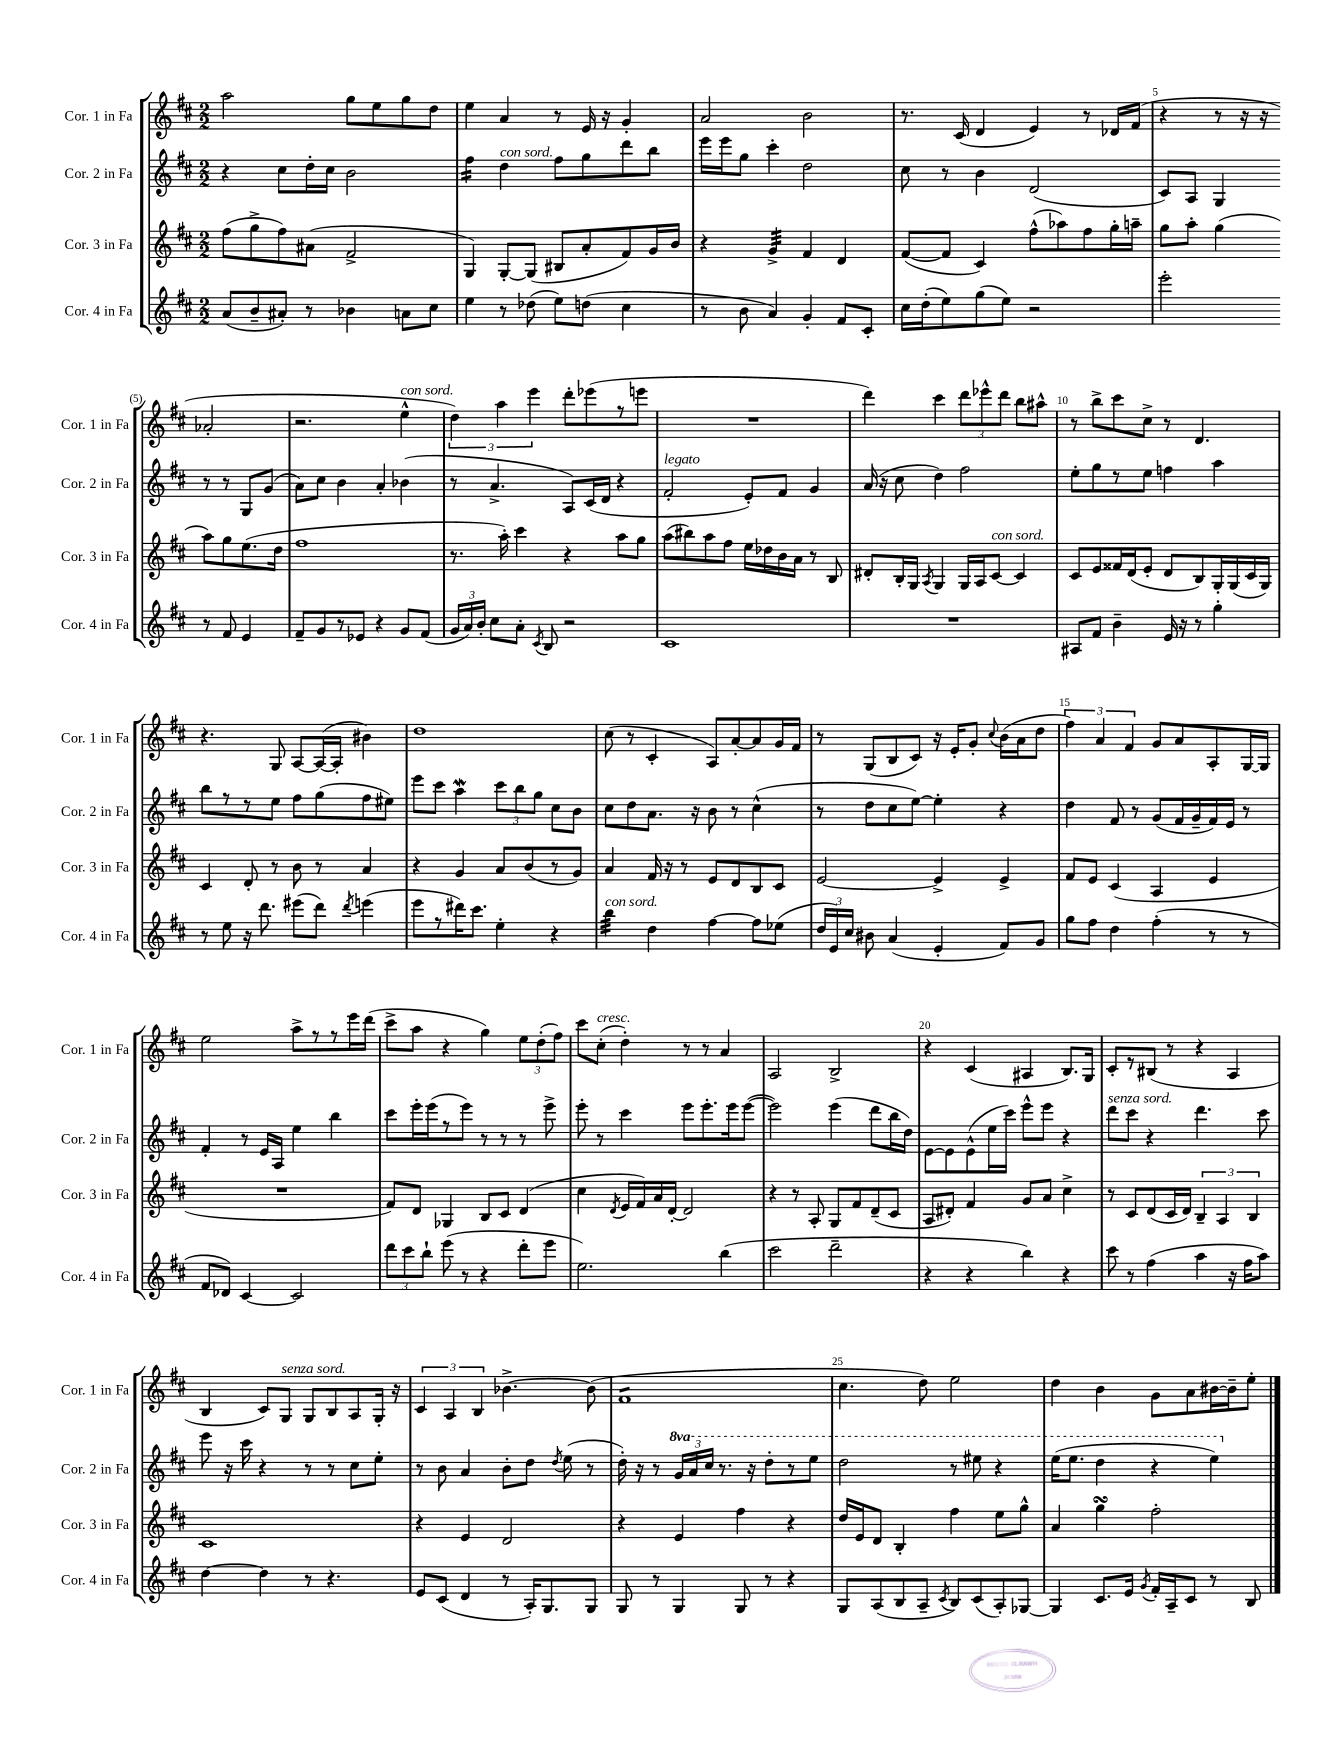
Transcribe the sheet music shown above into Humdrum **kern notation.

**kern	**kern	**kern	**kern
*staff4	*staff3	*staff2	*staff1
*clefG2	*clefG2	*clefG2	*clefG2
*k[f#c#]	*k[f#c#]	*k[f#c#]	*k[f#c#]
*M2/2	*M2/2	*M2/2	*M2/2
(8a/L	(8ff#\L	4r	2aa\
8b~/	8gg^\	.	.
8a#'/J)	8ff#\)	8cc#\L	.
8r	(8a#\J	16dd'\L	.
.	.	16cc#\JJ	.
4b-\	2f#^/	2b\	8gg\L
.	.	.	8ee\
8a\L	.	.	8gg\
8cc#\J	.	.	8dd\J
=	=	=	=
4ee\	4G/)	4ff#\	4ee\
8r	[8G'/L	4dd\	4a/
(8dd-\	(8G/]J	.	.
8ee\L)	8B#/L	8ff#\L	8r
(8dd\J	8a'/	8gg\	16e/
.	.	.	16r
4cc#\	8f#/)	8ddd\	4g'/
.	16g/L	8bb\J	.
.	16b/JJ	.	.
=	=	=	=
8r	4r	16eee\LL	2a/
.	.	16eee\J	.
8b\	.	8gg\J	.
4a/)	4g^/	4ccc#'\	.
4g'/	4f#/	2dd\	2b\
8f#/L	4d/	.	.
8c#'/J	.	.	.
=	=	=	=
16cc#\LL	([8f#/L	8cc#\	8.r
(16dd'\J	.	.	.
8ee\)	8f#/]J	8r	.
.	.	.	(16c#/
(8gg\	4c#/)	4b\	4d/
8ee\J)	.	.	.
2r	(8ff#^^\L	(2d/	4e/)
.	8aa-\)	.	.
.	8ff#\	.	8r
.	16gg'\L	.	16d-/LL
.	16aa~\JJ	.	(16f#/JJ
=	=	=	=
2eee'\	8gg\L	8c#/L)	4r
.	8aa'\J	8A/J	.
.	(4gg\	4G/	8r
.	.	.	16r
.	.	.	16r
8r	8aa\L)	8r	2a-'/
8f#/	8gg\	8r	.
4e/	(8.ee\	8G/L	.
.	.	(8g/J	.
.	16dd\Jk	.	.
=	=	=	=
8f#~/L	1ff#	8a\L)	2.r
8g/	.	8cc#\J	.
8r	.	4b\	.
8e-/J	.	.	.
4r	.	4a'/	.
8g/L	.	(4b-\	4ee^^\
(8f#/J	.	.	.
=	=	=	=
24g/LL	8.r	8r	6dd\)
24a/)	.	.	.
24b'/JJ	.	.	.
8cc#\L	.	4.a^/	.
.	.	.	6aa\
.	16aa'\)	.	.
8a'\J	4ccc#\	.	.
.	.	.	6eee\
8qc#/	.	.	.
8B/	.	.	.
2r	4r	8A/L)	8ddd'\L
.	.	(16c#/L	(8eee-\
.	.	16d/JJ	.
.	8aa\L	4r	8r
.	8gg\J	.	8eee\J
=	=	=	=
1c#	(8aa\L	2f#'/	1r
.	8bb#\)	.	.
.	8aa\	.	.
.	8ff#\J	.	.
.	16ee\LL	8e'/L)	.
.	16dd-\	.	.
.	16b\	8f#/J	.
.	16a\JJ	.	.
.	8r	4g/	.
.	8B/	.	.
=	=	=	=
1r	8d#'/L	(16a/	4ddd\)
.	.	16r	.
.	16B'/L	8cc#\	.
.	16G/JJ	.	.
.	8qA/	.	.
.	4G/	4dd\)	4ccc#\
.	16G/LL	2ff#\	12ddd\L
.	16A/J	.	.
.	.	.	12eee-^^\
.	[8c#/J	.	.
.	.	.	12ddd\J
.	4c#/]	.	8bb\L
.	.	.	8aa#^^\J
=	=	=	=
8A#/L	8c#/L	8ee'\L	8r
8f#/J	8e/	8gg\	8bb^\L
4b~\	16f##/L	8r	8ccc#\
.	(16d/J	.	.
.	8e'/J	8ee\J	8cc#^\J
16e/	8d/L	4ff\	8r
16r	.	.	.
8r	8B/)	.	4.d/
4gg'\	16G'/L	4aa\	.
.	(16G/	.	.
.	16c#/	.	.
.	16G/JJ)	.	.
=	=	=	=
8r	4c#/	8bb\L	4.r
8ee\	.	8r	.
16r	8d'/	8r	.
8.ddd\	.	.	.
.	8r	8ee\J	8G/
(8eee#\L	8b\	8ff#\L	[8A/L
8ddd\J)	8r	(8gg\	(16A/_L
.	.	.	16A'/]JJ
8qddd/	.	.	.
(4eee\	4a/	8ff#\	4b#\)
.	.	8ee#\J)	.
=	=	=	=
8eee\L	4r	8eee\L	1dd
8r	.	8ccc#\J	.
16ddd#\K)	4g/	4aa\	.
8.ccc#\J	.	.	.
4ee'\	8a/L	12ccc#\L	.
.	.	12bb\	.
.	(8b/	.	.
.	.	12gg\J	.
4r	8r	8cc#\L	.
.	8g/J)	8b\J	.
=	=	=	=
4bb\	4a/	8cc#\L	(8cc#\
.	.	8dd\	8r
4dd\	16f#/	8.a\J	4c#'/
.	16r	.	.
.	8r	.	.
.	.	16r	.
[4ff#\	8e/L	8b\	8A/L)
.	8d/	8r	[8a'/
8ff#\]L	8B/	(4cc#^^\	8a/]
(8ee-\J	8c#/J	.	16g/L
.	.	.	16f#/JJ
=	=	=	=
24dd/LL	[2e/	8r	8r
24e/)	.	.	.
24cc#/JJ	.	.	.
8b#\	.	8dd\L	(8G/L
(4a/	.	8cc#\	8B/
.	.	[8ee\J)	8c#/J)
4e'/	4e^/]	4ee'\]	16r
.	.	.	16e'/LK
.	.	.	8g'/J
.	.	.	8qqcc#/
8f#/L)	4e^/	4r	(16b\LL
.	.	.	16a\J
8g/J	.	.	8dd\J
=	=	=	=
8gg\L	8f#/L	4dd\	6ff#\)
8ff#\J	8e/J	.	.
.	.	.	6a/
4dd\	(4c#/	8f#/	.
.	.	.	6f#/
.	.	8r	.
(4ff#'\	4A/	(8g/L	8g/L
.	.	16f#/L	8a/
.	.	16g~/	.
8r	4e/	16f#/)	8A'/
.	.	16e/JJ	.
8r	.	8r	[16G/L
.	.	.	16G/]JJ
=	=	=	=
8f#/L	1r	4f#'/	2ee\
8d-/J)	.	.	.
[4c#/	.	8r	.
.	.	16e/LL	.
.	.	16A/JJ	.
2c#/]	.	4ee\	8aa^\L
.	.	.	8r
.	.	4bb\	8r
.	.	.	16eee\L
.	.	.	(16ddd\JJ
=	=	=	=
12ddd\L	8f#/L)	8ccc#\L	8ccc#^\L
12ccc#\	.	.	.
.	8d/J	16eee'\L	8aa\J
12bb`\J	.	.	.
.	.	(16eee\J	.
(8eee\	4G-/	8r	4r
8r	.	8eee\J)	.
4r	8B/L	8r	4gg\)
.	8c#/J	8r	.
8ddd'\L	(4d/	8r	12ee\L
.	.	.	(12dd'\
8eee\J	.	8eee^\	.
.	.	.	12ff#\J)
=	=	=	=
2.ee\)	4cc#\	8eee'\	8ccc#\L
.	.	8r	(8cc#'\J
.	8qd/	.	.
.	16e/LL	4ccc#\	4dd'\)
.	16f#/)	.	.
.	16a/	.	.
.	[16d'/JJ	.	.
.	2d/]	8eee\L	8r
.	.	8.eee'\	8r
(4bb\	.	.	4a/
.	.	16eee\k	.
.	.	([8eee\J	.
=	=	=	=
2ccc#\	4r	2eee\])	2A/
.	8r	.	.
.	8A'/	.	.
2ddd~\	8G/L	(4eee\	2B^/
.	8f#/	.	.
.	(8d~/	8ddd\L	.
.	8c#/J	16bb\L	.
.	.	16dd\JJ)	.
=	=	=	=
4r	8A/L	[8e\L	4r
.	8d#'/J)	8e\]	.
4r	4f#/	(8e^^\	(4c#/
.	.	16ee\L	.
.	.	16ccc#\JJ)	.
4bb\)	8g/L	8eee^^\L	4A#/
.	8a/J	8eee\J	.
4r	4cc#^\	4r	8.B/L)
.	.	.	16G/Jk
=	=	=	=
8ccc#\	8r	8ddd\L	8c#'/L
8r	8c#/L	8ccc#\J	8r
(4ff#\	(8d/	4r	(8B#/J
.	16c#/L	.	8r
.	16d/JJ)	.	.
4aa\	6B~/	4.ddd\	4r
.	6A/	.	.
16r	.	.	4A/
16ff#\LK	.	.	.
.	6B/	.	.
8aa\J)	.	8ccc#\	.
=	=	=	=
[4dd\	1c#	8eee\	4B/
.	.	16r	.
.	.	16ccc#\	.
4dd\]	.	4r	8c#/L)
.	.	.	8G/J
8r	.	8r	8G/L
4.r	.	8r	8B/
.	.	8cc#\L	8A/
.	.	8ee'\J	16G'/Jk
.	.	.	16r
=	=	=	=
8e/L	4r	8r	6c#/
(8c#/J	.	8b\	.
.	.	.	6A/
4d/	4e/	4a/	.
.	.	.	6B/
8r	2d/	8b'\L	[4.b-^\
16A'/LK)	.	8dd\J	.
8.G/	.	.	.
.	.	8qdd/	.
.	.	(8ee\	.
8G/J	.	8r	(8b-\]
=	=	=	=
8G/	4r	16dd'\)	1f#
.	.	16r	.
8r	.	8r	.
4G/	4e/	24gg/LL	.
.	.	24aa/	.
.	.	24ccc#/JJ	.
.	.	8.r	.
8G/	4ff#\	.	.
.	.	16r	.
8r	.	8ddd'\L	.
4r	4r	8r	.
.	.	8eee\J	.
=	=	=	=
8G/L	16dd/LL	2ddd\	4.cc#\
.	16e/J	.	.
(8A/	8d/J	.	.
8B/	4B'/	.	.
8A~/J	.	.	8dd\)
8qc#/	.	.	.
8B/L)	4ff#\	8r	2ee\
(8c#/	.	8eee#\	.
8A'/)	8ee\L	4r	.
[8G-/J	8gg^^\J	.	.
=	=	=	=
4G-/]	4a/	(16eee\LK	4dd\
.	.	8.eee\J	.
8.c#/L	4gg\	4ddd\	4b\
16e/Jk	.	.	.
8qg/	.	.	.
16f#'/LL	2ff#'\	4r	8g\L
16A~/J	.	.	.
8c#/J	.	.	8a\
8r	.	4eee\)	[16b#\L
.	.	.	16b#~\]J
8B/	.	.	8ee'\J
==	==	==	==
*-	*-	*-	*-
